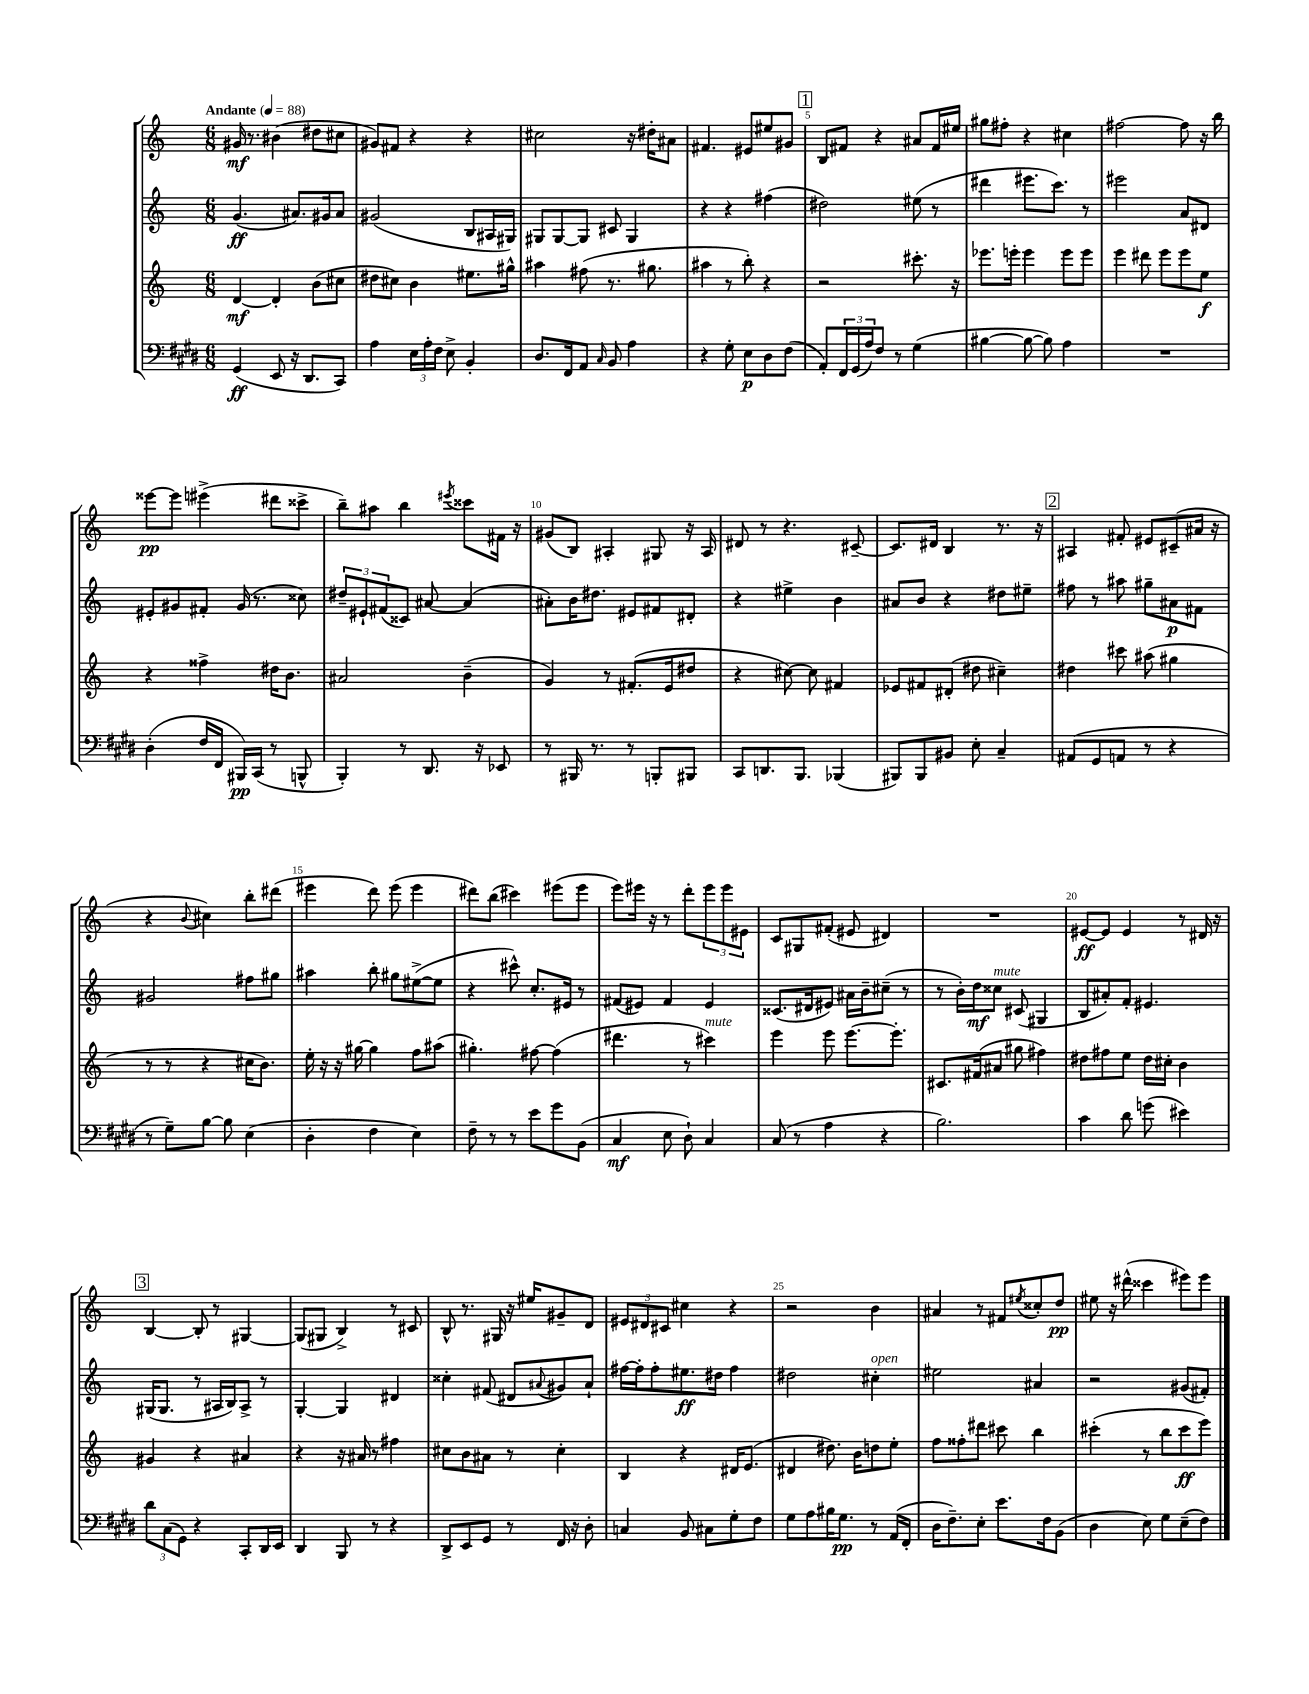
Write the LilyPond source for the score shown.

<<
\new StaffGroup <<
\new Staff = "s0" {
    \clef treble \key c \major \numericTimeSignature \time 6/8 \tempo "Andante" 4 = 88
    gis'16\mf r8. bis'4( dis''8 cis''8 |
    gis'8) fis'8 r4 r4 |
    cis''2 r16 dis''16-. ais'8 |
    fis'4. eis'8 eis''8 gis'8 |
    \mark \markup { \box "1" } b8 fis'8 r4 ais'8 fis'16 eis''16 |
    gis''8 fis''8-. r4 cis''4 |
    fis''2~ fis''8 r16 b''16 |
    eisis'''8~\pp eisis'''8 eis'''4->( dis'''8 cisis'''8-> |
    b''8--) ais''8 b''4 \acciaccatura { eis'''8 } cisis'''8 fis'16 r16 |
    gis'8( b8) ais4-. gis8 r16 ais16 |
    dis'8 r8 r4. cis'8~-- |
    cis'8. dis'16 b4 r8. r16 |
    \mark \markup { \box "2" } ais4 fis'8-. eis'8 cis'8--( ais'16 r16 |
    r4 \appoggiatura { b'8 } cis''4) b''8-. dis'''8( |
    eis'''4 d'''8) eis'''8( eis'''4 |
    dis'''8) b''8( cis'''4) eis'''8( eis'''8 |
    e'''8) eis'''16 r16 r8 d'''8-. \tuplet 3/2 { eis'''8 eis'''8 eis'8 } |
    c'8 gis8 fis'8-.( eis'8 dis'4) |
    R2. |
    eis'8~\ff eis'8 eis'4 r8 dis'16 r16 |
    \mark \markup { \box "3" } b4~ b8-. r8 gis4~ |
    gis8( gis8 b4->) r8 cis'8 |
    b8-^ r8. gis16 r16 eis''16 gis'8-- d'8 |
    \tuplet 3/2 { eis'8 dis'8 cis'8 } cis''4 r4 |
    r2 b'4 |
    ais'4 r8 fis'8 \acciaccatura { eis''8 } cisis''8-. d''8\pp |
    eis''8 r16 dis'''16-^( cisis'''4 eis'''8) eis'''8 \bar "|." |
}
\new Staff = "s1" {
    \clef treble \key c \major \numericTimeSignature \time 6/8
    g'4.\ff( ais'8.) gis'16 ais'8 |
    gis'2( b8 ais16 gis16) |
    gis8 gis8~ gis8 cis'8 gis4 |
    r4 r4 fis''4( |
    \mark \markup { \box "1" } dis''2) eis''8( r8 |
    dis'''4 eis'''8. c'''8.) r8 |
    eis'''2 a'8 dis'8 |
    eis'8-. gis'8 fis'8-. gis'16( r8. cisis''8) |
    \tuplet 3/2 { dis''8-- eis'8-! fis'8( } cisis'8) ais'8~ ais'4( |
    ais'8-.) b'16 dis''8. eis'8 fis'8 dis'8-. |
    r4 eis''4-> b'4 |
    ais'8 b'8 r4 dis''8 eis''8-- |
    \mark \markup { \box "2" } fis''8 r8 ais''8 gis''8-- ais'8\p fis'8 |
    gis'2 fis''8 gis''8 |
    ais''4 b''8-. gis''8 eis''8~->( eis''8 |
    r4 cis'''8-^) c''8.-. eis'16 r8 |
    fis'8( eis'8) fis'4 eis'4 |
    cisis'8.( dis'16 eis'8) ais'16 b'16-- cis''8--( r8 |
    r8 b'16-.) d''16\mf cisis''8^\markup { \italic "mute" } cis'8( gis4 |
    b8 ais'8-.) f'8-. eis'4. |
    \mark \markup { \box "3" } gis16( gis8. r8 ais16 b16) ais8-> r8 |
    g4~-. g4 dis'4 |
    cisis''4-. fis'8( dis'8 \appoggiatura { ais'8 } gis'8) ais'8-! |
    fis''16~ fis''16-. fis''8-. eis''8.\ff dis''16 fis''4 |
    dis''2 cis''4-.^\markup { \italic "open" } |
    eis''2 ais'4 |
    r2 gis'8( fis'8-.) \bar "|." |
}
\new Staff = "s2" {
    \clef treble \key c \major \numericTimeSignature \time 6/8
    d'4~\mf d'4-. b'8( cis''8 |
    dis''8 cis''8) b'4 eis''8. gis''16-^ |
    ais''4 fis''8( r8. gis''8. |
    ais''4 r8 b''8-.) r4 |
    \mark \markup { \box "1" } r2 cis'''8.-. r16 |
    ees'''8. e'''16-. e'''4 e'''8 e'''8 |
    e'''4 dis'''8 e'''8 e'''8 e''8\f |
    r4 fisis''4-> dis''16 b'8. |
    ais'2 b'4--( |
    g'4) r8 fis'8.-.( e'16 dis''8 |
    r4 cis''8~) cis''8 fis'4 |
    ees'8 fis'8 dis'8-.( dis''8 cis''4--) |
    \mark \markup { \box "2" } dis''4 cis'''8 ais''8( gis''4 |
    r8 r8 r4 cis''16 b'8.) |
    e''16-. r16 r16 gis''16~ gis''4 f''8 ais''8( |
    gis''4.-.) fis''8~ fis''4( |
    dis'''4. r8 cis'''4^\markup { \italic "mute" }) |
    e'''4 e'''8 e'''8.~ e'''8.-. |
    cis'8. fis'16( ais'8 gis''8 fis''4) |
    dis''8 fis''8 e''8 dis''16 cis''16-. b'4 |
    \mark \markup { \box "3" } gis'4 r4 ais'4 |
    r4 r16 ais'16 r8 fis''4 |
    cis''8 b'8 ais'8 r8 cis''4-. |
    b4 r4 dis'16 e'8.( |
    dis'4 dis''8.) b'16 d''8 e''8-. |
    f''8 fisis''8-. dis'''8 cis'''8 b''4 |
    cis'''4-.( r8 b''8 cis'''8\ff e'''8) \bar "|." |
}
\new Staff = "s3" {
    \clef bass \key e \major \numericTimeSignature \time 6/8
    gis,4\ff( e,8 r16 dis,8. cis,8) |
    a4 \tuplet 3/2 { e16 a16-. fis16 } e8-> b,4-. |
    dis8. fis,16 a,8 \grace { cis16 } b,8 a4 |
    r4 gis8-. e8\p dis8 fis8( |
    \mark \markup { \box "1" } a,8-.) \tuplet 3/2 { fis,16 gis,16( a16) } fis8 r8 gis4( |
    bis4~ bis8~ bis8) a4 |
    R2. |
    dis4-.( fis16 fis,16 bis,,16\pp) cis,16( r8 b,,8-^ |
    b,,4-.) r8 dis,8. r16 ees,8 |
    r8 bis,,16 r8. r8 b,,8-. bis,,8 |
    cis,8 d,8. b,,8. bes,,4( |
    bis,,8) bis,,8 bis,8 e8-. cis4-- |
    \mark \markup { \box "2" } ais,8( gis,8 a,8 r8 r4 |
    r8 gis8--) b8~ b8 e4( |
    dis4-. fis4 e4) |
    fis8-- r8 r8 e'8 gis'8 b,8( |
    cis4\mf e8 dis8-!) cis4 |
    cis8( r8 a4 r4 |
    b2.) |
    cis'4 dis'8 g'8( eis'4) |
    \mark \markup { \box "3" } \tuplet 3/2 { dis'8 cis8( gis,8) } r4 cis,8-. dis,16 e,16 |
    dis,4 b,,8 r8 r4 |
    dis,8-> e,8 gis,8 r8 fis,16 r16 dis8-. |
    c4 b,8 cis8 gis8-. fis8 |
    gis8 a8 bis16 gis8.\pp r8 a,16( fis,16-. |
    dis16 fis8.--) e8-. e'8. fis16 b,8( |
    dis4 e8) gis8 e8--( fis8) \bar "|." |
}
>>
>>
\layout { \context { \Score \override BarNumber.break-visibility = ##(#f #t #t) barNumberVisibility = #(every-nth-bar-number-visible 5) } }
